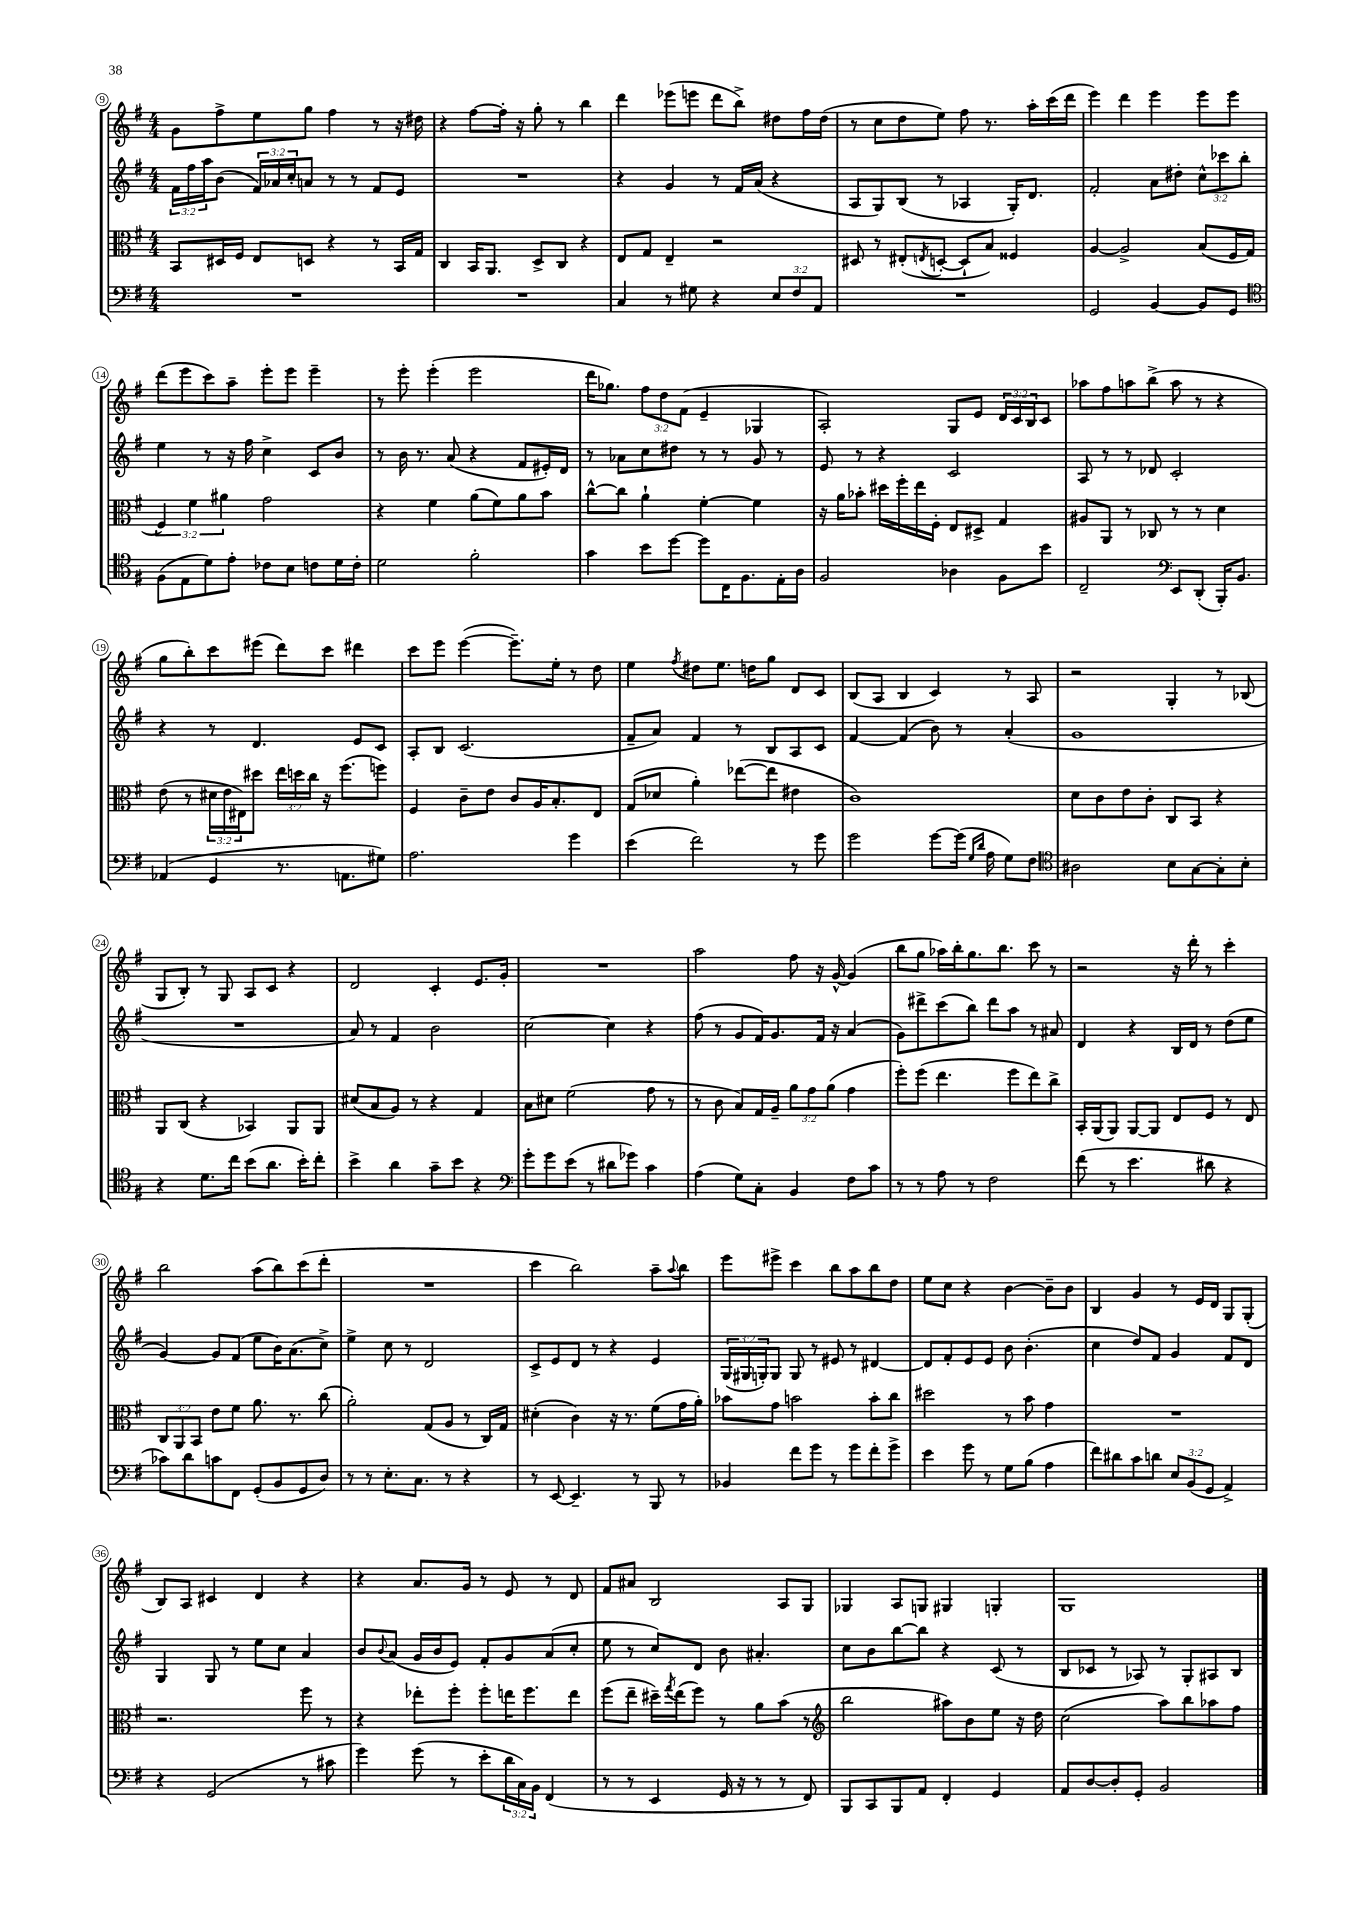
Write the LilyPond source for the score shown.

<<
\new StaffGroup <<
\new Staff = "s0" {
    \clef treble \key g \major \numericTimeSignature \time 4/4 \override Staff.TupletNumber.text = #tuplet-number::calc-fraction-text
    g'8 fis''8-> e''8 g''8 fis''4 r8 r16 dis''16 |
    r4 fis''8~ fis''16-. r16 g''8-. r8 b''4 |
    d'''4 ees'''8( e'''8 d'''8 b''8->) dis''8 fis''16 dis''16( |
    r8 c''8 d''8 e''8) fis''8 r8. a''16-. c'''16( d'''16 |
    e'''4) d'''4 e'''4 e'''8 e'''8 |
    d'''8( e'''8 c'''8) a''8-- e'''8-. e'''8 e'''4-- |
    r8 e'''8-. e'''4-.( e'''2 |
    d'''16 ges''8.) \tuplet 3/2 { fis''8 d''8 fis'8( } e'4-- ges4 |
    a2-.) g8 e'8 \tuplet 3/2 { d'16 c'16 b16 } c'8 |
    aes''8 fis''8 a''8 b''8->( a''8 r8 r4 |
    g''8 b''8-.) c'''8 eis'''8( d'''8) c'''8 dis'''4 |
    c'''8 e'''8 e'''4~( e'''8.--) e''16-. r8 d''8 |
    e''4 \acciaccatura { fis''8 } dis''8 e''8. d''16 g''8 d'8 c'8 |
    b8( a8 b4 c'4) r8 a8 |
    r2 g4-. r8 bes8( |
    g8 b8-.) r8 g8 a8 c'8 r4 |
    d'2 c'4-. e'8. g'16-. |
    R1 |
    a''2 fis''8 r16 g'16~-^ g'4( |
    b''8 g''8 aes''16) b''16-. g''8. b''8. c'''8 r8 |
    r2 r16 d'''16-. r8 c'''4-. |
    b''2 a''8( b''8) c'''8( d'''8-. |
    R1 |
    c'''4 b''2) a''8-- \appoggiatura { a''8 } b''8 |
    e'''8 eis'''8-> c'''4 b''8 a''8 b''8 d''8 |
    e''8 c''8 r4 b'4~ b'8-- b'8 |
    b4 g'4 r8 e'16 d'16 g8 g8-.( |
    b8) a8 cis'4 d'4 r4 |
    r4 a'8. g'16 r8 e'8 r8 d'8 |
    fis'8 ais'8 b2 a8 g8 |
    ges4 a8 g8 gis4 g4-. |
    g1 \bar "|." |
}
\new Staff = "s1" {
    \clef treble \key g \major \numericTimeSignature \time 4/4 \override Staff.TupletNumber.text = #tuplet-number::calc-fraction-text
    \tuplet 3/2 { fis'16 fis''16 a''16 } b'8( \tuplet 3/2 { fis'16) aes'16 c''16-. } a'8 r8 r8 fis'8 e'8 |
    R1 |
    r4 g'4 r8 fis'16 a'16( r4 |
    a8 g8) b8( r8 aes4 g16-.) d'8. |
    fis'2-. a'8 dis''8-. \tuplet 3/2 { c''8-^ ces'''8 b''8-. } |
    e''4 r8 r16 fis''16 c''4-> c'8 b'8 |
    r8 b'16 r8. a'8( r4 fis'8 eis'16-.) d'16 |
    r8 aes'8 c''8 dis''8 r8 r8 g'8 r8 |
    e'8 r8 r4 c'2 |
    a8 r8 r8 des'8 c'2-. |
    r4 r8 d'4. e'8 c'8 |
    a8-. b8 c'2.( |
    fis'8-- a'8) fis'4 r8 b8 a8 c'8 |
    fis'4~ fis'4( b'8) r8 a'4-.( |
    g'1 |
    R1 |
    a'8) r8 fis'4 b'2 |
    c''2~ c''4 r4 |
    fis''8( r8 g'8 fis'16) g'8. fis'16 r16 a'4( |
    g'8) dis'''8-> c'''8( b''8) dis'''8 a''8 r8 ais'8 |
    d'4 r4 b16 d'16 r8 d''8( e''8 |
    g'4~) g'8 fis'8( e''8 b'16) a'8.( c''8->) |
    e''4-> c''8 r8 d'2 |
    c'8-> e'8 d'8 r8 r4 e'4 |
    \tuplet 3/2 { g16( gis16 g16-.) } g8 g8 r8 eis'8 r8 dis'4~ |
    dis'8 fis'8-. e'8 e'8 b'8 b'4.-.( |
    c''4 d''8) fis'8 g'4 fis'8 d'8 |
    g4 g8 r8 e''8 c''8 a'4 |
    b'8 \appoggiatura { b'8 } a'8( g'16 b'16 e'8) fis'8-. g'8 a'8( c''8-. |
    e''8 r8 c''8) d'8 b'8 ais'4.-. |
    c''8 b'8 b''8~ b''8 r4 c'8( r8 |
    b8 ces'8 r8 aes8) r8 g8-. ais8 b8 \bar "|." |
}
\new Staff = "s2" {
    \clef alto \key g \major \numericTimeSignature \time 4/4 \override Staff.TupletNumber.text = #tuplet-number::calc-fraction-text
    b,8 dis16 fis16 e8 d8 r4 r8 b,16 g16 |
    c4 b,16 a,8. d8-> c8 r4 |
    e8 g8 e4-- r2 |
    dis8 r8 eis8-.( \acciaccatura { e8 } d8~-. d8-! b8) fisis4 |
    a4~ a2-> b8( fis16 g16 |
    \tuplet 3/2 { fis4) fis'4 ais'4 } g'2 |
    r4 fis'4 a'8( fis'8) a'8 b'8 |
    c''8~-^ c''8 a'4-! fis'4~-. fis'4 |
    r16 a'16 bes'8-. dis''16 fis''16-. e''16 fis16-. e8 dis8-> g4 |
    ais8 a,8 r8 ces8 r8 r8 d'4 |
    e'8( r8 \tuplet 3/2 { dis'16 e'16 eis16) } dis''8 \tuplet 3/2 { e''16 d''16 c''16 } r16 fis''8.( f''8) |
    fis4 c'8-- e'8 c'8 a16 b8.-. e8 |
    g8( des'8 a'4-.) ees''8~( ees''8 eis'4 |
    c'1) |
    d'8 c'8 e'8 c'8-. c8 b,8 r4 |
    a,8 c8( r4 bes,4) a,8 a,8 |
    dis'8( b8 a8) r8 r4 g4 |
    b8 dis'8 fis'2( g'8 r8 |
    r8 c'8 b8) g16 a16-- \tuplet 3/2 { a'8 g'8 a'8( } g'4 |
    fis''8-.) fis''8( e''4. fis''8 e''8) c''8-> |
    b,16-. a,16( a,8) a,8~ a,8 e8 fis8 r8 e8 |
    \tuplet 3/2 { c8 a,8 b,8 } e'8 fis'8 a'8. r8. c''8( |
    a'2-.) g8( a8 r8 c16) g16 |
    dis'4-.( c'4) r16 r8. fis'8( g'16 a'16-.) |
    bes'8 g'8 b'2 b'8-. c''8 |
    dis''2 r8 b'8 g'4 |
    R1 |
    r2. fis''8 r8 |
    r4 ees''8-. fis''8-. fis''8-. e''16 fis''8. e''8 |
    fis''8( e''8-- dis''16--) \acciaccatura { g''8 } e''16( fis''8) r8 a'8 b'8( r8 |
    \clef treble b''2 ais''8) b'8 e''8 r16 d''16 |
    c''2( a''8) b''8 aes''8 fis''8 \bar "|." |
}
\new Staff = "s3" {
    \clef bass \key g \major \numericTimeSignature \time 4/4 \override Staff.TupletNumber.text = #tuplet-number::calc-fraction-text
    R1 |
    R1 |
    c4 r8 gis8 r4 \tuplet 3/2 { e8 fis8 a,8 } |
    R1 |
    g,2 b,4~ b,8 g,8 |
    \clef tenor fis8( e8 d'8) e'8-. ces'8 b8 c'8 d'16 c'16-. |
    d'2 fis'2-. |
    g'4 b'8 d''8~ d''8 c16 fis8. e16-. a16 |
    fis2 aes4 fis8 b'8 |
    c2-- \clef bass e,8 d,8-.( b,,16-.) b,8. |
    aes,4( g,4 r8. a,8. gis8) |
    a2. g'4 |
    e'4( fis'2) r8 g'8 |
    g'2 g'8~ g'16( \grace { g16 d'16 } a16 g8) fis8 |
    \clef tenor ais2 b8 g8~ g8-. b8-. |
    r4 d'8. c''16 b'8( a'8. b'16-.) c''8-. |
    b'4-> a'4 g'8-- b'8 r4 |
    \clef bass g'8-. g'8 e'8( r8 dis'8 ges'8) c'4 |
    a4( g8) c8-. b,4 fis8 c'8 |
    r8 r8 a8 r8 fis2 |
    fis'8( r8 e'4. dis'8 r4 |
    ces'8) d'8 c'8 fis,8 g,8-.( b,8 g,8 d8) |
    r8 r8 e8.-. c8. r8 r4 |
    r8 e,8~ e,4.-- r8 b,,8 r8 |
    bes,4 fis'8 g'8 r8 g'8 fis'8-. g'8-> |
    e'4 g'8 r8 g8 b8( a4 |
    fis'8) dis'8 c'8 d'8 \tuplet 3/2 { e8 b,8( g,8 } a,4->) |
    r4 g,2( r8 cis'8 |
    g'4) g'8( r8 e'8-. \tuplet 3/2 { d'16 c16) b,16 } fis,4( |
    r8 r8 e,4 g,16 r16 r8 r8 fis,8) |
    b,,8 c,8 b,,8 a,8 fis,4-. g,4 |
    a,8 d8~ d8-. g,8-. b,2 \bar "|." |
}
>>
>>
\layout { \context { \Score currentBarNumber = #9 \override BarNumber.stencil = #(make-stencil-circler 0.1 0.3 ly:text-interface::print) } }
